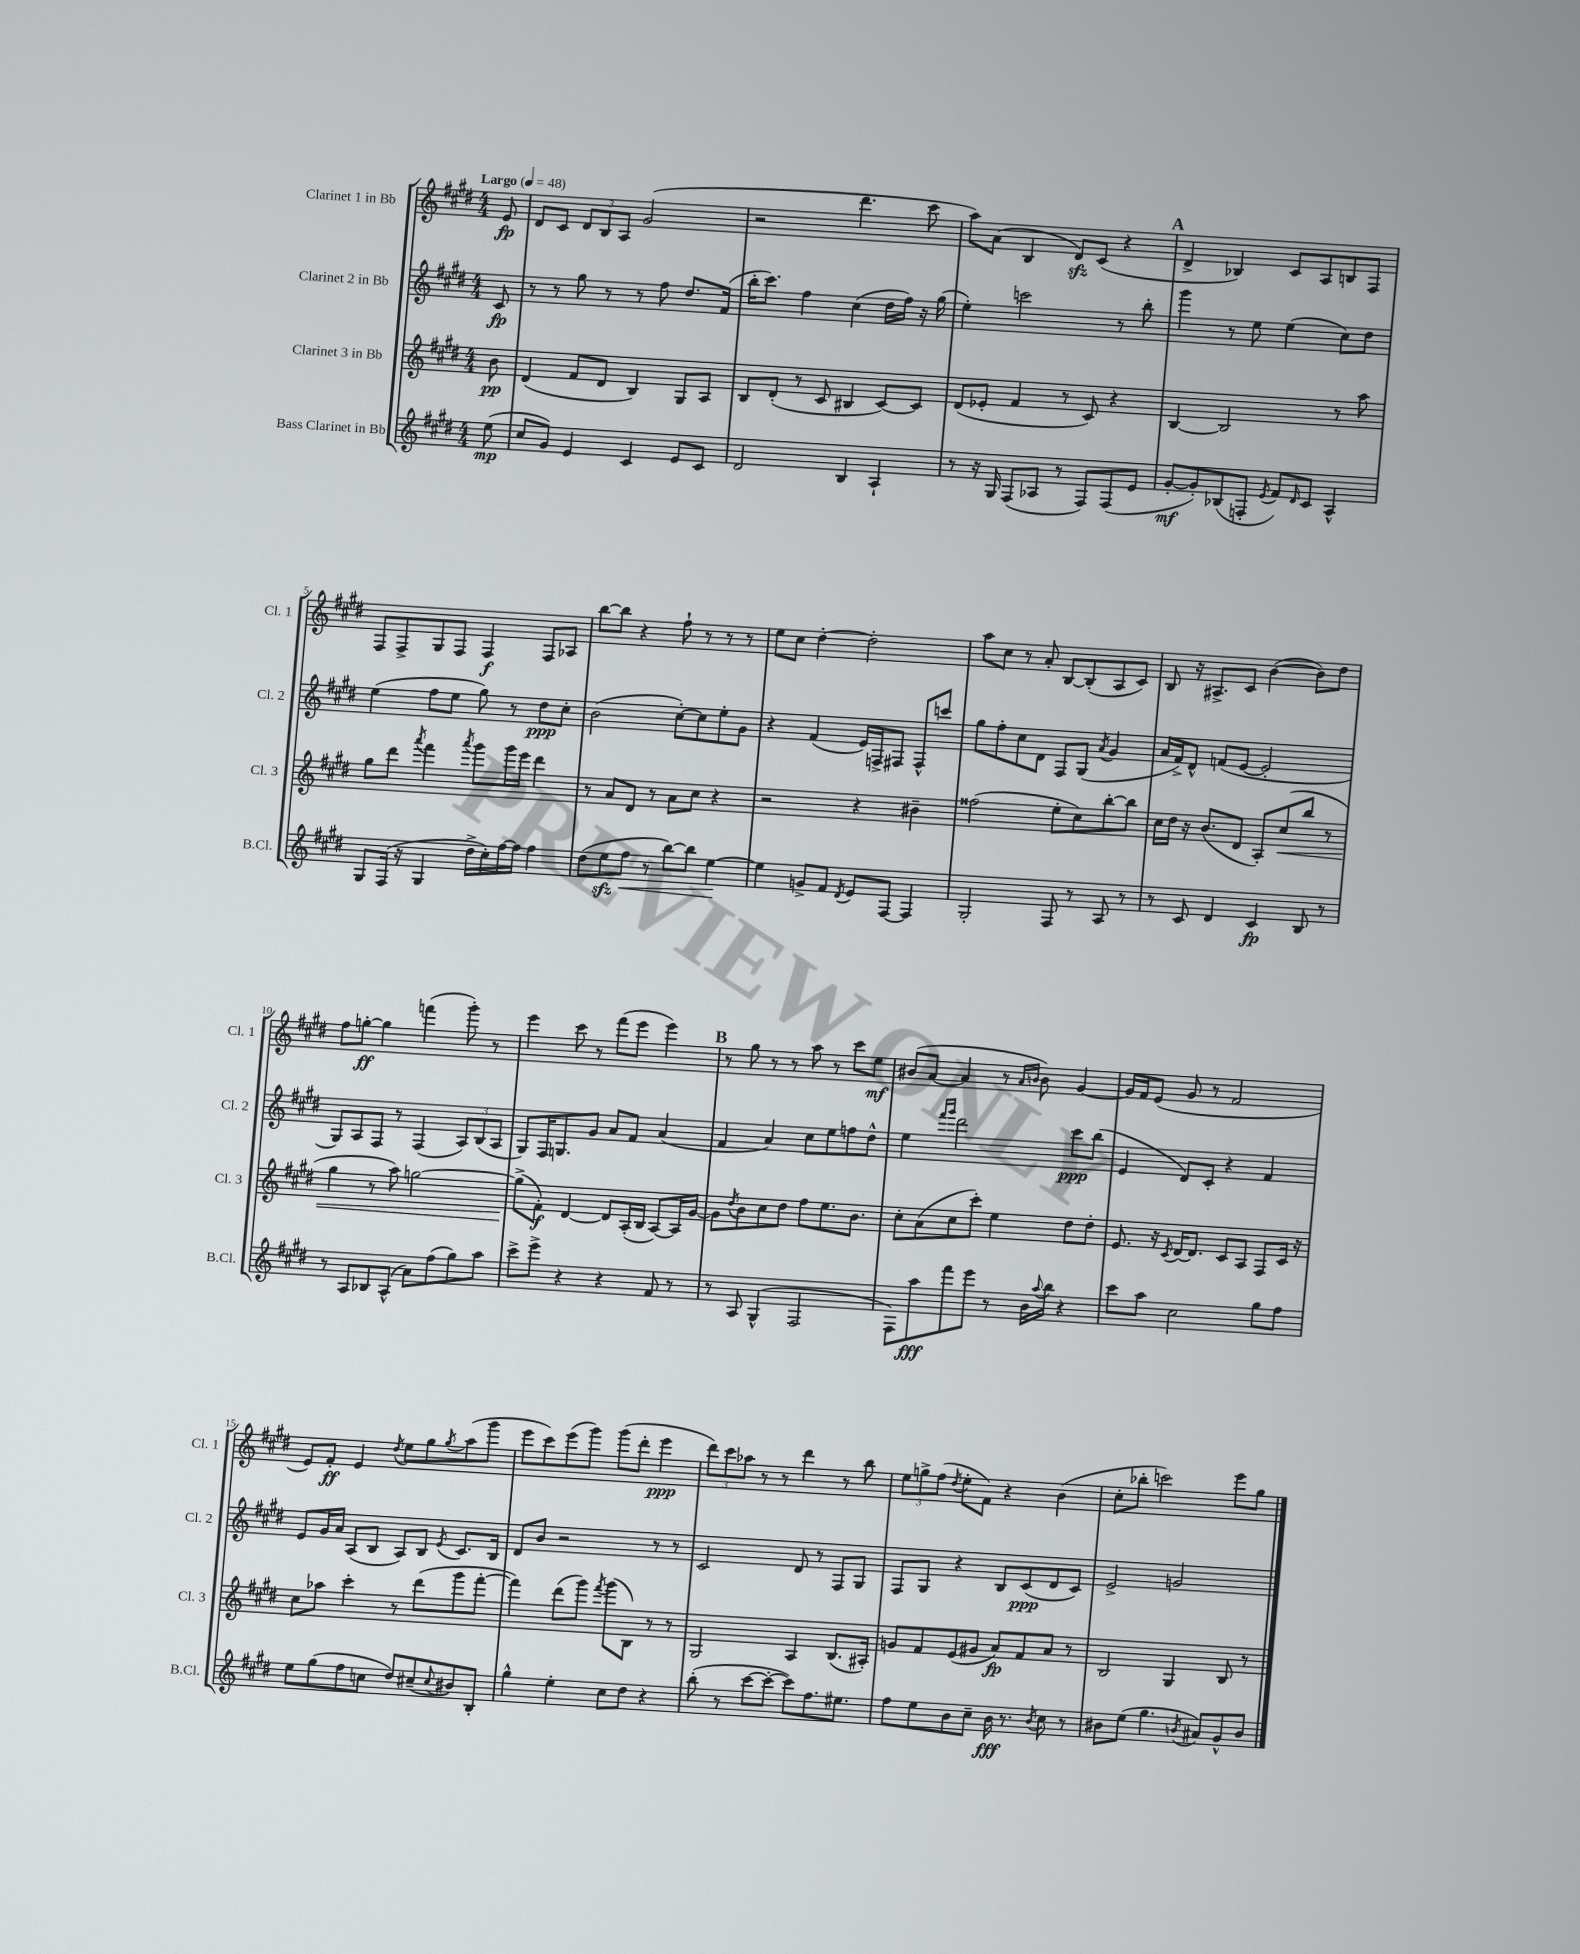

**kern	**dynam	**kern	**dynam	**kern	**dynam	**kern	**dynam
*part4	*part4	*part3	*part3	*part2	*part2	*part1	*part1
*staff4	*staff4	*staff3	*staff3	*staff2	*staff2	*staff1	*staff1
*I"Bass Clarinet in Bb	*	*I"Clarinet 3 in Bb	*	*I"Clarinet 2 in Bb	*	*I"Clarinet 1 in Bb	*
*I'B.Cl.	*	*I'Cl. 3	*	*I'Cl. 2	*	*I'Cl. 1	*
*clefG2	*	*clefG2	*	*clefG2	*	*clefG2	*
*k[f#c#g#d#]	*	*k[f#c#g#d#]	*	*k[f#c#g#d#]	*	*k[f#c#g#d#]	*
*M4/4	*	*M4/4	*	*M4/4	*	*M4/4	*
*MM48	*	*MM48	*	*MM48	*	*MM48	*
=	=	=	=	=	=	=	=
!	!	!	!	!	!	!LO:TX:a:B:t=Largo	!
(8ee\	mp	8b\	pp	8c#/	fp	8e/	fp
=1	=1	=1	=1	=1	=1	=1	=1
8cc#/L	.	(4d#/	.	8r	.	8d#/L	.
8g#/J)	.	.	.	8r	.	8c#/J	.
4e/	.	8f#/L	.	8gg#\	.	12d#/L	.
.	.	.	.	.	.	12B/	.
.	.	8d#/J	.	8r	.	.	.
.	.	.	.	.	.	12A/J	.
4c#/	.	4B/)	.	8r	.	(2g#/	.
.	.	.	.	8ff#\	.	.	.
8e/L	.	8G#/L	.	8.dd#/L	.	.	.
8c#/J	.	8A/J	.	.	.	.	.
.	.	.	.	(16f#/Jk	.	.	.
=2	=2	=2	=2	=2	=2	=2	=2
2d#/	.	8B/L	.	16bb'\KL	.	2r	.
.	.	.	.	8.ccc#\J)	.	.	.
.	.	(8d#'/J	.	.	.	.	.
.	.	8r	.	4ff#\	.	.	.
.	.	8c#/	.	.	.	.	.
4B/	.	4B#X/	.	(4cc#\	.	4.ddd#\	.
4A`/	.	[8c#/L)	.	16dd#\LL	.	.	.
.	.	.	.	16ff#\JJ)	.	.	.
.	.	8c#/J]	.	16r	.	8ccc#\	.
.	.	.	.	(16gg#\	.	.	.
=3	=3	=3	=3	=3	=3	=3	=3
8r	.	(8d#/L	.	4ee'\)	.	8aa\L)	.
16r	.	8e-X'/J	.	.	.	(8a\J	.
16G#/	.	.	.	.	.	.	.
(8F#/L	.	4f#/	.	2cccn\	.	4B/	.
8A-X/J	.	.	.	.	.	.	.
8r	.	8r	.	.	.	8d#zz/L)	.
8F#/L)	.	8c#/)	.	.	.	(8c#/J	.
(8F#/	.	4r	.	8r	.	4r	.
8e/J	.	.	.	8bb'\	.	.	.
!!LO:REH:place=s1:t=A
=4	=4	=4	=4	=4	=4	=4	=4
[8g#'/L	mf	[4B/	.	4ggg#\	.	4d#^/	.
8g#'/])	.	.	.	.	.	.	.
(8B-X/	.	2B/]	.	8r	.	4B-X/)	.
8Fn'/J	.	.	.	8ee\	.	.	.
8qe/	.	.	.	.	.	.	.
8f#/L)	.	.	.	(4ee\	.	8c#/L	.
16qqd#/	.	.	.	.	.	.	.
8c#/J	.	.	.	.	.	8A/	.
4A^^/	.	8r	.	8cc#\L)	.	8Bn/	.
.	.	8aa\	.	8dd#\J	.	8F#/J	.
!!LO:LB:g=z
=5	=5	=5	=5	=5	=5	=5	=5
8G#/L	.	8gg#\L	.	(4ee\	.	8F#/L	.
(16F#/Jk	.	8ddd#\J	.	.	.	8F#^/	.
16r	.	.	.	.	.	.	.
.	.	8qaaa/	.	.	.	.	.
4G#/	.	4fff#\	.	8ff#\L	.	8G#/	.
.	.	.	.	8ee\J	.	8F#/J	.
.	.	8qaaa/	.	.	.	.	.
16dd#^\LL	.	8ggg#\L	.	8gg#\)	.	4F#/	f
16cc#'\)	.	.	.	.	.	.	.
[16ff#\	.	16ggg#\L	.	8r	.	.	.
16ff#\JJ]	.	16eee\JJ	.	.	.	.	.
4ff#\	.	4ddd#\	.	8dd#\L	ppp	8F#/L	.
.	.	.	.	8cc#'\J	.	8A-X/J	.
=6	=6	=6	=6	=6	=6	=6	=6
(8dd#\L	.	8r	.	(2b\	.	[8bb\L	.
8eezz\	.	8a/L	.	.	.	8bb\J]	.
!	!LO:HP:b	!	!	!	!	!	!
8ff#\J	<	8d#/J	.	.	.	4r	.
8r	.	8r	.	.	.	.	.
[8bb\L)	.	8a\L	.	[8cc#'\L)	.	8ff#`\	.
8bb\J]	.	8cc#\J	.	8cc#\]	.	8r	.
[4ee\	.	4r	.	8ee'\	.	8r	.
.	.	.	.	8g#\J	.	8r	.
.	[	.	.	.	.	.	.
=7	=7	=7	=7	=7	=7	=7	=7
4ee\]	.	2r	.	4r	.	8ee\L	.
.	.	.	.	.	.	8cc#\J	.
8gn^/L	.	.	.	(4f#/	.	[4dd#'\	.
8f#/J	.	.	.	.	.	.	.
8qd#/	.	.	.	.	.	.	.
8e/L	.	4r	.	16e/LL)	.	2dd#'\]	.
.	.	.	.	16Fn^/J	.	.	.
[8F#/J	.	.	.	8F#X/J	.	.	.
4F#/]	.	4b#X~\	.	8F#^^/L	.	.	.
.	.	.	.	8cccn/J	.	.	.
=8	=8	=8	=8	=8	=8	=8	=8
2G#'/	.	(2ff##X\	.	8gg#\L	.	8aa\L	.
.	.	.	.	8ff#'\	.	8cc#\J	.
.	.	.	.	8cc#\	.	8r	.
.	.	.	.	8d#\J	.	8a'/	.
8F#/	.	8ee'\L	.	8F#/L	.	[8B/L	.
8r	.	8cc#\)	.	(8G#/J	.	(8B'/]	.
.	.	.	.	8qa/	.	.	.
8A/	.	[8bb'\	.	4g#/	.	8A/	.
8r	.	8bb\J]	.	.	.	8c#/J)	.
=9	=9	=9	=9	=9	=9	=9	=9
8r	.	16cc#\LL	.	16a/LL	.	8B/	.
.	.	16dd#\JJ	.	16f#^/J)	.	.	.
8c#/	.	16r	.	8d#^^/J	.	16r	.
.	.	(8.b/L	.	.	.	8.A#X^/L	.
4d#/	.	.	.	(8fn/L	.	.	.
.	.	8d#/J	.	[8e/J	.	8c#/J	.
4c#/	fp	8A'/L)	.	2e'/]	.	([4b\	.
!	!	!	!LO:HP:b	!	!	!	!
.	.	(8cc#/	<	.	.	.	.
8B/	.	8bb/J	.	.	.	8b\L])	.
8r	.	8r	.	.	.	8dd#\J	.
!!LO:LB:g=z
=10	=10	=10	=10	=10	=10	=10	=10
8r	.	4gg#\	.	8G#/L)	.	8ff#\L	.
8A/L	.	.	.	8A/	.	[8ggn'\J	ff
8B-X/	.	8r	.	8F#/J	.	4gg\]	.
(8A^^/J	.	8aa\)	.	8r	.	.	.
8a\L)	.	[2ggn\	.	(4F#/	.	(4fffn\	.
(8ff#\	.	.	.	.	.	.	.
8gg#\)	.	.	.	12A/L)	.	8ggg#'\)	.
.	.	.	.	(12B/	.	.	.
8aa\J	.	.	.	.	.	8r	.
.	.	.	.	12A/J	.	.	.
=11	=11	=11	=11	=11	=11	=11	=11
8ccc#^\L	.	(8gg^\L]	.	8G#/L)	.	4eee\	.
8eee^\J	.	8f#'\J)	[ f	16F#/K	.	.	.
.	.	.	.	8.Gn/	.	.	.
4r	.	[4d#/	.	.	.	8ccc#\	.
.	.	.	.	8g#/J	.	8r	.
4r	.	8d#/L]	.	8a/L	.	(8fff#\L	.
.	.	(16A'/L	.	8f#/J	.	8eee\J	.
.	.	16B/JJ	.	.	.	.	.
8f#/	.	[8A/L)	.	(4a/	.	4eee\)	.
8r	.	16A/L]	.	.	.	.	.
.	.	[16g#/JJ	.	.	.	.	.
!!LO:REH:place=s1:t=B
=12	=12	=12	=12	=12	=12	=12	=12
8r	.	8g#\L]	.	4f#/	.	8r	.
.	.	8qdd#/	.	.	.	.	.
8A/	.	8b\	.	.	.	8gg#\	.
(4G#^^/	.	8cc#\	.	4a/)	.	8r	.
.	.	8dd#\J	.	.	.	8r	.
2F#/	.	8ff#\L	.	8cc#\L	.	8aa\	.
.	.	8.ee\	.	8ee\	.	8r	.
.	.	.	.	8ffn\	.	8ccc#\L	.
.	.	8.b\J	.	.	.	.	.
.	.	.	.	8dd#^^\J	.	8ee\J	mf
=13	=13	=13	=13	=13	=13	=13	=13
8F#\L)	.	8cc#'\L	.	4ee\	.	(8b#X/L	.
8aa\	fff	(8a\	.	.	.	[8a/J	.
.	.	.	.	16qqfff#/LL	.	.	.
.	.	.	.	16qqggg#/JJ	.	.	.
8fff#\	.	8cc#\	.	2ddd#\	.	4a/]	.
8eee\J	.	8ccc#'\J)	.	.	.	.	.
8r	.	4ee\	.	.	.	8r	.
.	.	.	.	.	.	16qqa/LL	.
.	.	.	.	.	.	16qqbn/JJ	.
16b\LL	.	.	.	.	.	8b\)	.
8qqaa/	.	.	.	.	.	.	.
16bb\JJ	.	.	.	.	.	.	.
4r	.	8dd#\L	.	8ccc#\L	ppp	[4g#/	.
.	.	8dd#'\J	.	(8bb\J	.	.	.
=14	=14	=14	=14	=14	=14	=14	=14
8ccc#\L	.	8.e/	.	4e/	.	16g#/LL]	.
.	.	.	.	.	.	16f#/J	.
8aa\J	.	.	.	.	.	(8e/J	.
.	.	16r	.	.	.	.	.
.	.	8qc#/	.	.	.	.	.
2cc#\	.	[16d#/KL	.	8d#/L)	.	8g#/	.
.	.	8.d#/J]	.	.	.	.	.
.	.	.	.	8c#'/J	.	8r	.
.	.	8c#/L	.	4r	.	2f#/	.
.	.	8A/J	.	.	.	.	.
8gg#\L	.	8F#/L	.	4f#/	.	.	.
8ff#\J	.	16c#/Jk	.	.	.	.	.
.	.	16r	.	.	.	.	.
!!LO:LB:g=z
=15	=15	=15	=15	=15	=15	=15	=15
8ee\L	.	8cc#\L	.	8e/L	.	8e/L)	.
(8gg#\	.	8aa-X\J	.	16g#/L	.	8f#'/J	ff
.	.	.	.	16a/JJ	.	.	.
8ff#\	.	4ccc#'\	.	(8A/L	.	4e/	.
8ccn\J	.	.	.	8B/J	.	.	.
.	.	.	.	.	.	8qdd#/	.
8dd#/L)	.	8r	.	8A/L)	.	8ee\L	.
(8cc#X~/	.	(8ddd#\L	.	8B/J	.	8gg#\	.
8qqcc#/	.	.	.	8qe/	.	8qgg#/	.
8b#X/)	.	8ggg#\	.	8.c#/L	.	(8aa\	.
8B'/J	.	[8fff#'\J	.	.	.	8ggg#\J	.
.	.	.	.	16B/Jk	.	.	.
=16	=16	=16	=16	=16	=16	=16	=16
4gg#^^\	.	4fff#\])	.	8d#/L	.	8eee\L	.
.	.	.	.	8b/J	.	8ccc#\)	.
4ee'\	.	(8ddd#\L	.	2r	.	(8eee\	.
.	.	8ggg#\J)	.	.	.	8ggg#\J)	.
.	.	8qfff#/	.	.	.	.	.
8cc#\L	.	(8ggg#\L	.	.	.	(8ggg#\L	.
8dd#\J	.	8B\J)	.	.	.	8ddd#'\J	.
4r	.	8r	.	8r	.	4eee\	ppp
.	.	8r	.	8r	.	.	.
=17	=17	=17	=17	=17	=17	=17	=17
(8bb'\	.	2G#/	.	2c#/	.	12ddd#\L)	.
.	.	.	.	.	.	12ccc#\	.
8r	.	.	.	.	.	.	.
.	.	.	.	.	.	12aa-X\J	.
[8ccc#\L	.	.	.	.	.	8r	.
8ccc#'\J_	.	.	.	.	.	8r	.
8ccc#\L])	.	4A/	.	8d#/	.	4ddd#\	.
8.ff#\	.	.	.	8r	.	.	.
.	.	(8.B/L	.	8F#/L	.	8r	.
8.ee#X\J	.	.	.	.	.	.	.
.	.	.	.	8G#/J	.	8bb\	.
.	.	16A#X'/Jk)	.	.	.	.	.
=18	=18	=18	=18	=18	=18	=18	=18
8ff#\L	.	8gn/L	.	8F#/L	.	12ee\L	.
.	.	.	.	.	.	12ggn^\	.
8ee\	.	8f#/	.	8G#/J	.	.	.
.	.	.	.	.	.	(12ff#\J	.
.	.	.	.	.	.	8qdd#/	.
8b\	.	(8e/	.	4r	.	8ee'\L	.
8cc#~\J	.	8g#X/J	.	.	.	8f#\J)	.
16b\	fff	8a/L)	fp	8B/L	.	4r	.
8.r	.	.	.	.	.	.	.
.	.	8f#/	.	(8c#/	ppp	.	.
8qb/	.	.	.	.	.	.	.
8cc#\	.	8a/J	.	8d#/	.	(4b\	.
8r	.	8r	.	8c#/J)	.	.	.
=19	=19	=19	=19	=19	=19	=19	=19
8b#X\L	.	2B/	.	2e^/	.	8cc#'\L	.
(8ee\J	.	.	.	.	.	8bb-X'\J	.
4.gg#\	.	.	.	.	.	2cccn\)	.
.	.	4G#/	.	2gn/	.	.	.
8qbn/	.	.	.	.	.	.	.
8a#X/L)	.	.	.	.	.	.	.
8g#^^/	.	8B/	.	.	.	8eee\L	.
8b/J	.	8r	.	.	.	8gg#\J	.
==	==	==	==	==	==	==	==
*-	*-	*-	*-	*-	*-	*-	*-
